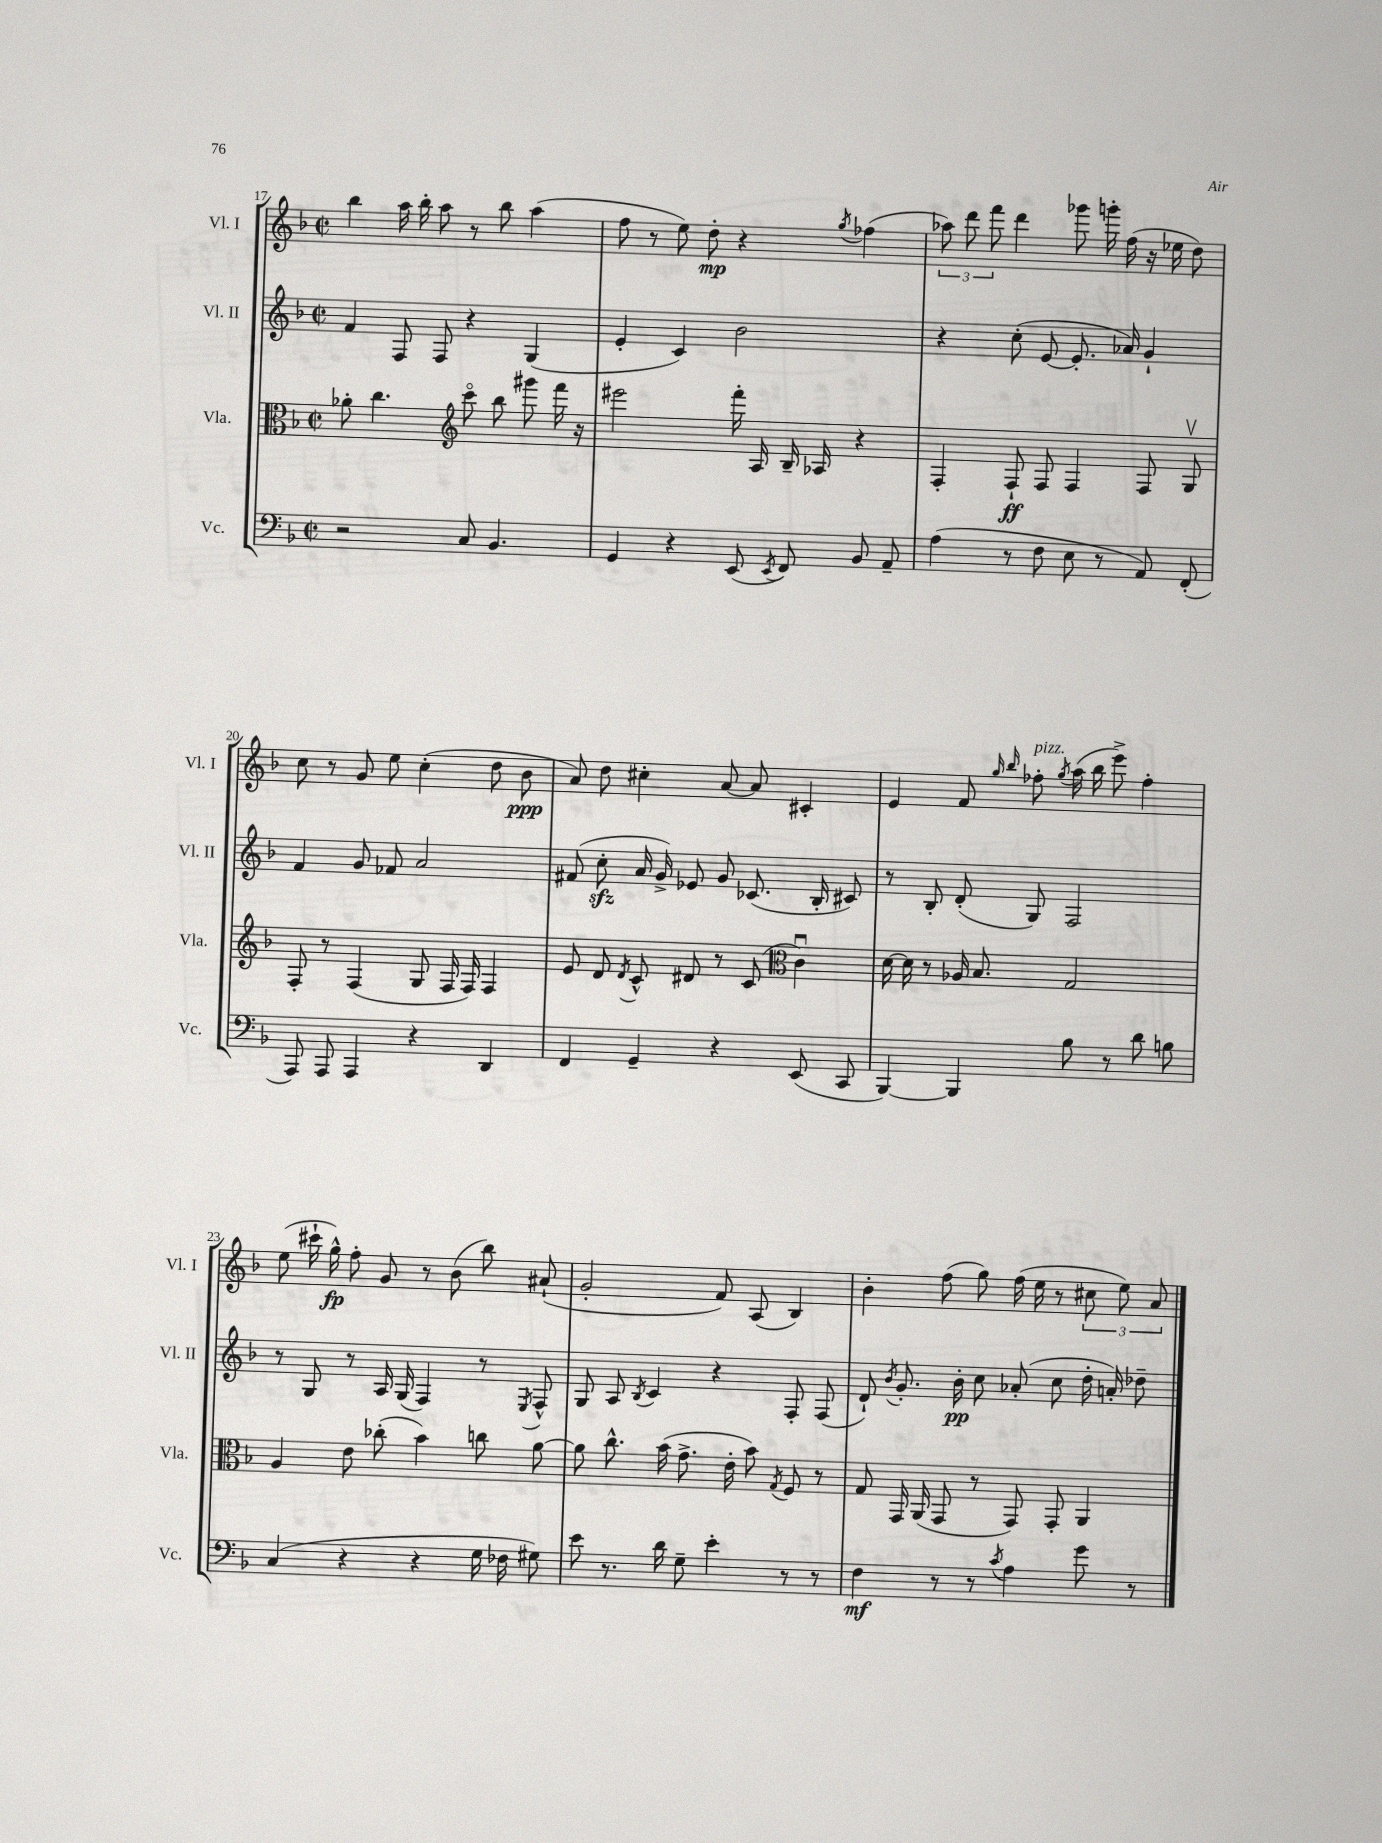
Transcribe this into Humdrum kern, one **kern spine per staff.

**kern	**dynam	**kern	**dynam	**kern	**dynam	**kern	**dynam
*part4	*part4	*part3	*part3	*part2	*part2	*part1	*part1
*staff4	*staff4	*staff3	*staff3	*staff2	*staff2	*staff1	*staff1
*I"Vc.	*	*I"Vla.	*	*I"Vl. II	*	*I"Vl. I	*
*I'Vc.	*	*I'Vla.	*	*I'Vl. II	*	*I'Vl. I	*
*clefF4	*	*clefC3	*	*clefG2	*	*clefG2	*
*k[b-]	*	*k[b-]	*	*k[b-]	*	*k[b-]	*
*M2/2	*	*M2/2	*	*M2/2	*	*M2/2	*
*met(c|)	*	*met(c|)	*	*met(c|)	*	*met(c|)	*
=17	=17	=17	=17	=17	=17	=17	=17
2r	.	8a-X'\	.	4f/	.	4bb-\	.
.	.	4.cc\	.	.	.	.	.
.	.	.	.	8F/	.	16aa\	.
.	.	.	.	.	.	16bb-'\	.
.	.	.	.	8F/	.	8aa\	.
*	*	*clefG2	*	*	*	*	*
8C/	.	8ccc\	.	4r	.	8r	.
4.BB-/	.	8bb-\	.	.	.	8bb-\	.
.	.	8ggg#X\	.	(4G/	.	(4aa\	.
.	.	16fff\	.	.	.	.	.
.	.	16r	.	.	.	.	.
=18	=18	=18	=18	=18	=18	=18	=18
4GG/	.	2eee#X\	.	4e'/	.	8ff\	.
.	.	.	.	.	.	8r	.
4r	.	.	.	4c/)	.	8ee\)	.
.	.	.	.	.	.	8dd'\	mp
(8EE/	.	16fff'\	.	2b-\	.	4r	.
.	.	16A/	.	.	.	.	.
8qEE/	.	.	.	.	.	.	.
8FF/)	.	16B-~/	.	.	.	.	.
.	.	16A-X/	.	.	.	.	.
.	.	.	.	.	.	8qgg/	.
8BB-/	.	4r	.	.	.	(4ff-X\	.
8AA~/	.	.	.	.	.	.	.
=19	=19	=19	=19	=19	=19	=19	=19
(4A\	.	4F'/	.	4r	.	12aa-X\)	.
.	.	.	.	.	.	12ddd\	.
.	.	.	.	.	.	12fff\	.
8r	.	8F`/	ff	(8cc'\	.	4ddd\	.
8F\	.	8F/	.	[8e/	.	.	.
8E\	.	4F/	.	8.e'/]	.	8ggg-X\	.
8r	.	.	.	.	.	16gggn'\	.
.	.	.	.	16a-X/)	.	(16ff\	.
8AA/)	.	8F/	.	4g`/	.	16r	.
.	.	.	.	.	.	16ee-X\	.
(8FF'/	.	8Gv/	.	.	.	8dd\)	.
!!LO:LB:g=z
=20	=20	=20	=20	=20	=20	=20	=20
8AAA/)	.	8F'/	.	4f/	.	8cc\	.
8AAA/	.	8r	.	.	.	8r	.
4AAA/	.	(4F/	.	8g/	.	8g/	.
.	.	.	.	8f-X/	.	8ee\	.
4r	.	8G/	.	2a/	.	(4cc'\	.
.	.	16F/	.	.	.	.	.
.	.	16F/)	.	.	.	.	.
4DD/	.	4F/	.	.	.	8dd\	.
.	.	.	.	.	.	8b-\	ppp
=21	=21	=21	=21	=21	=21	=21	=21
4FF/	.	8e/	.	(8f#X/	.	8a/)	.
.	.	8d/	.	8cczz'\	.	8dd\	.
.	.	8qd/	.	.	.	.	.
4GG~/	.	8c^^/	.	16a/	.	4cc#X'\	.
.	.	.	.	16g^/)	.	.	.
.	.	8d#X/	.	8e-X/	.	.	.
4r	.	8r	.	8g/	.	[8a/	.
.	.	(8c/	.	(8.c-X/	.	8a/]	.
*	*	*clefC3	*	*	*	*	*
(8EE/	.	4cu\)	.	.	.	4c#X'/	.
.	.	.	.	16B-'/	.	.	.
8CC/	.	.	.	8c#X/)	.	.	.
=22	=22	=22	=22	=22	=22	=22	=22
[4BBB-/)	.	[16d\	.	8r	.	4e/	.
.	.	16d\]	.	.	.	.	.
.	.	8r	.	8B-'/	.	.	.
4BBB-/]	.	16A-X/	.	(8d'/	.	8f/	.
.	.	8.B-/	.	.	.	.	.
.	.	.	.	.	.	16qqgg/	.
.	.	.	.	.	.	16qqbb-/	.
!	!	!	!	!	!	!LO:TX:a:i:t=pizz.	!
.	.	.	.	8G/)	.	8ff-X'\	.
.	.	.	.	.	.	8qgg/	.
8B-\	.	2G/	.	2F/	.	(16aa\	.
.	.	.	.	.	.	16bb-\	.
8r	.	.	.	.	.	8eee^\)	.
8d\	.	.	.	.	.	4ff-'\	.
8Bn\	.	.	.	.	.	.	.
!!LO:LB:g=z
=23	=23	=23	=23	=23	=23	=23	=23
(4C/	.	4A/	.	8r	.	(8ee\	.
.	.	.	.	8G/	.	16ccc#X`\	.
.	.	.	.	.	.	16gg^^\)	fp
4r	.	8e\	.	8r	.	8ff'\	.
.	.	(8cc-X'\	.	16A/	.	8g/	.
.	.	.	.	(16G/	.	.	.
4r	.	4b-\)	.	4F/)	.	8r	.
.	.	.	.	.	.	(8b-\	.
16G\	.	8ccn\	.	8r	.	8bb-\)	.
16F-X\	.	.	.	.	.	.	.
.	.	.	.	8qE/	.	.	.
8G#X\)	.	[8a\	.	8F^^/	.	(8a#X`/	.
=24	=24	=24	=24	=24	=24	=24	=24
8e\	.	8a\]	.	8G/	.	2g'/	.
8.r	.	8.cc^^\	.	8A/	.	.	.
.	.	.	.	8qB-/	.	.	.
.	.	.	.	4c/	.	.	.
16d\	.	(16b-\	.	.	.	.	.
8G~\	.	8.g^\	.	.	.	.	.
4e'\	.	.	.	4r	.	8f/)	.
.	.	16e'\	.	.	.	.	.
.	.	8b-\)	.	.	.	(8A/	.
.	.	8qG/	.	.	.	.	.
8r	.	8F/	.	8F'/	.	4B-/)	.
8r	.	8r	.	(8F/	.	.	.
=25	=25	=25	=25	=25	=25	=25	=25
4F\	mf	8G/	.	8d`/)	.	4b-'\	.
.	.	.	.	8qb-/	.	.	.
.	.	16GG/	.	8.g'/	.	.	.
.	.	(16AA/	.	.	.	.	.
8r	.	8GG/	.	.	.	(8ff\	.
.	.	.	.	16b-'\	pp	.	.
8r	.	8r	.	8cc\	.	8gg\)	.
8qc/	.	.	.	.	.	.	.
4A\	.	8GG/)	.	(8a-X'/	.	(16ff\	.
.	.	.	.	.	.	16ee\	.
.	.	8GG'/	.	8cc\	.	8r	.
8g\	.	4AA/	.	16dd'\	.	12cc#X\	.
.	.	.	.	16an'/)	.	.	.
.	.	.	.	.	.	12ee\)	.
8r	.	.	.	8dd-X~\	.	.	.
.	.	.	.	.	.	12a/	.
==	==	==	==	==	==	==	==
*-	*-	*-	*-	*-	*-	*-	*-
